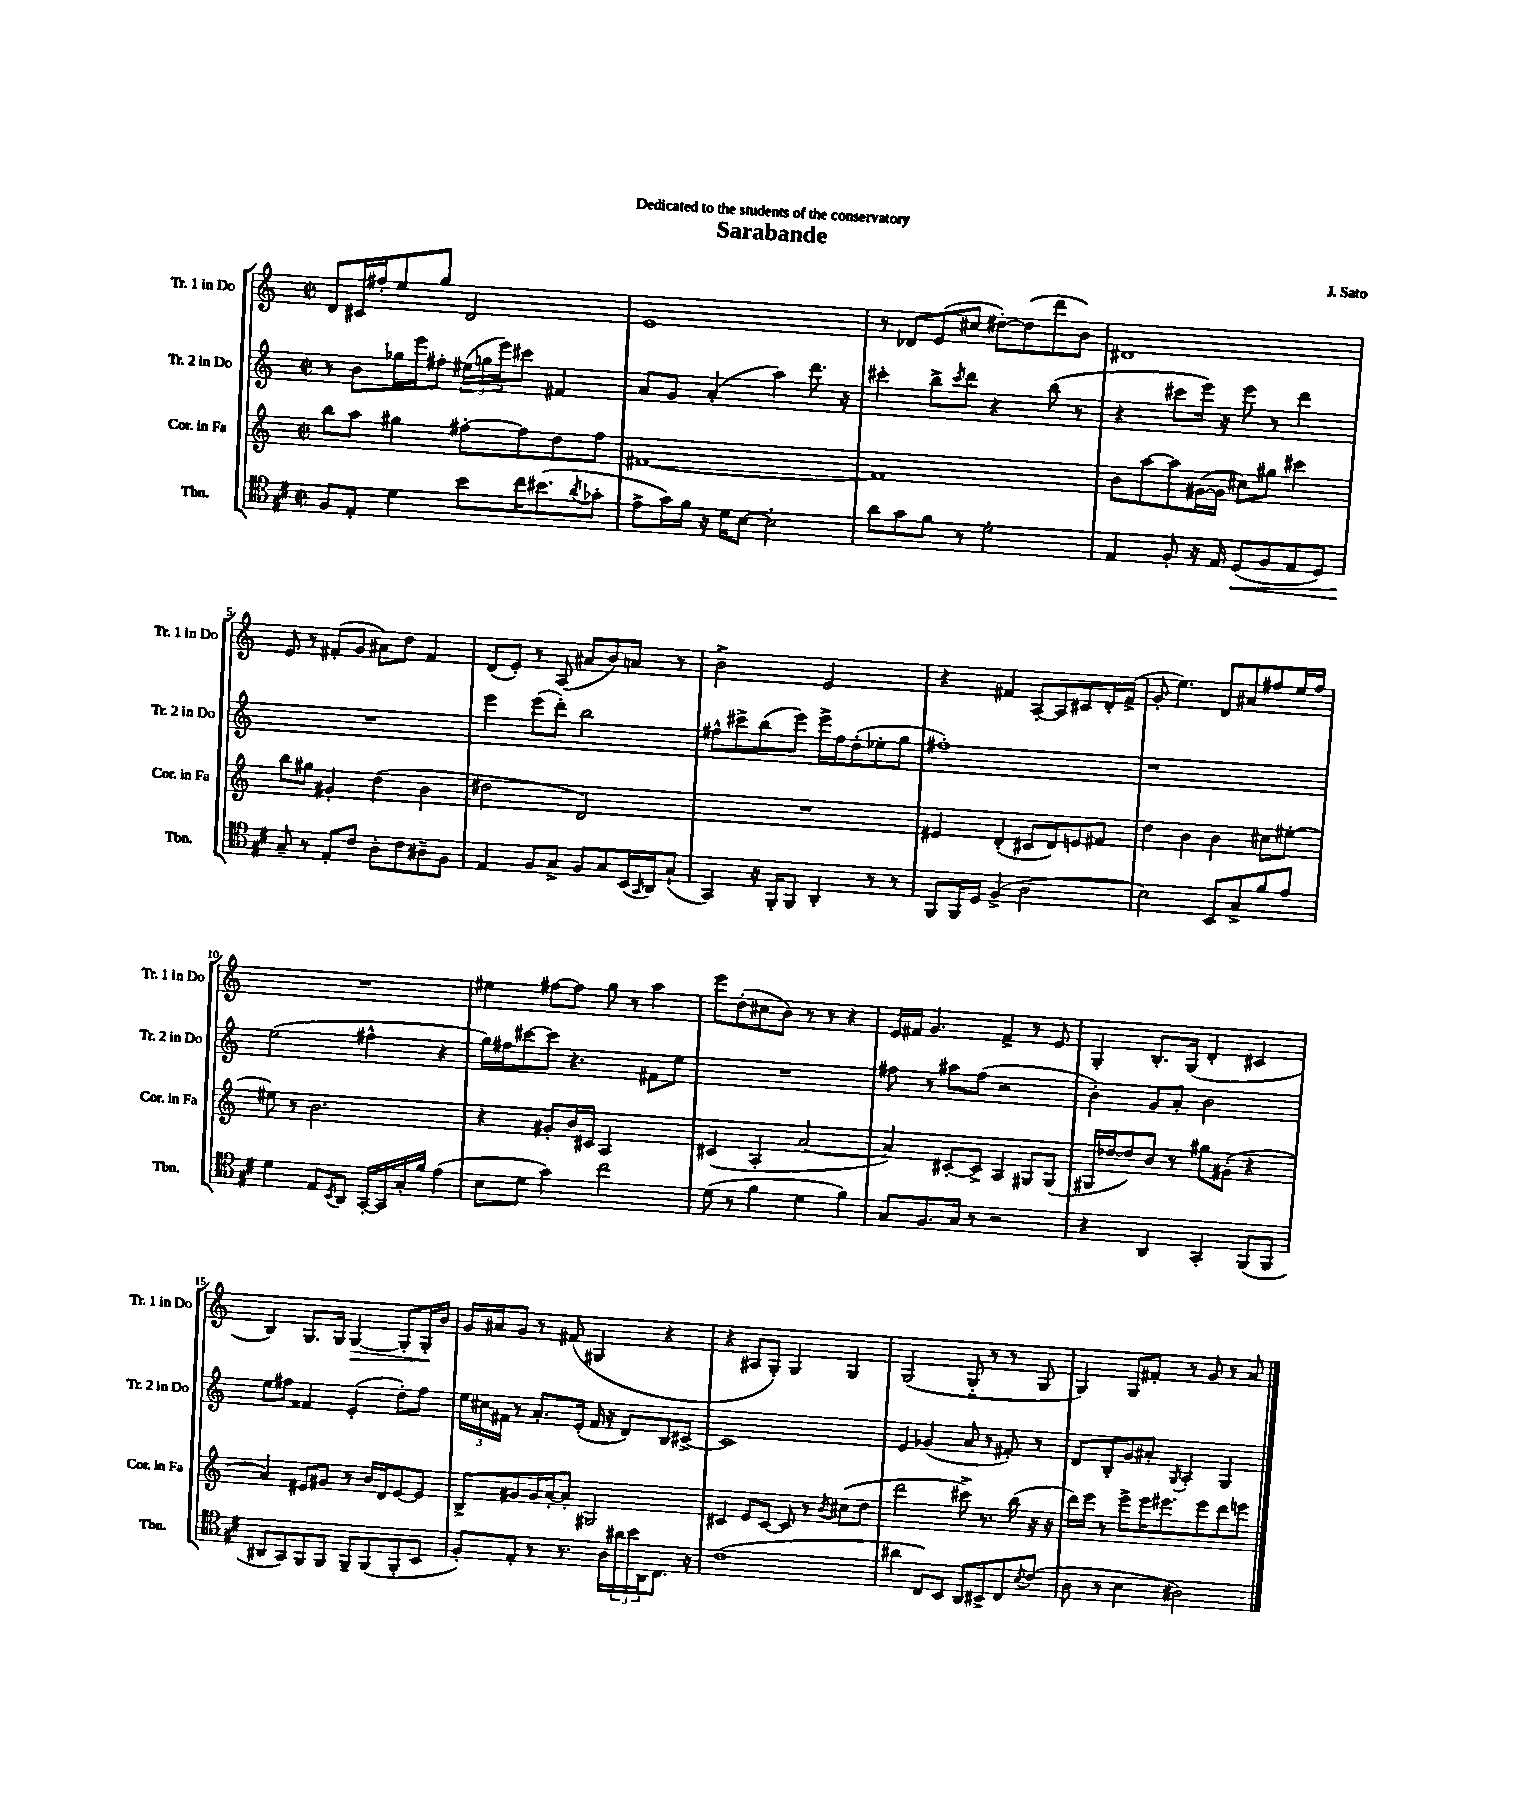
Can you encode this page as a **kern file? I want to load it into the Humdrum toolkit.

**kern	**kern	**kern	**kern
*staff4	*staff3	*staff2	*staff1
*clefC4	*clefG2	*clefG2	*clefG2
*k[f#c#]	*k[]	*k[]	*k[]
*M2/2	*M2/2	*M2/2	*M2/2
*met(c|)	*met(c|)	*met(c|)	*met(c|)
8F#	8bb	8r	8d
8E'	8aa	8b	16c#
.	.	.	16ff#'
4d	4gg#	16gg-	8ee
.	.	16eee	.
.	.	8ff#'	8gg
8b	[8ff#'	(24ee#	2d
.	.	24gg	.
.	.	24eee)	.
16cc#	8ff#]	8ccc#	.
(8.b#	.	.	.
.	8dd	4f#	.
8qa	.	.	.
8g-'	8ff#	.	.
=	=	=	=
8e^	[1f#	8a	1e
16g)	.	8g	.
16f#	.	.	.
16r	.	(4a'	.
16d	.	.	.
[8B	.	.	.
2B']	.	4aa)	.
.	.	8.ddd	.
.	.	16r	.
=	=	=	=
8a	1f#]	4ccc#'	8r
8g	.	.	8d-
8f#	.	8bb^	(8e
.	.	8qccc#	.
8r	.	8ddd	8cc#
2d'	.	4r	[8dd#')
.	.	.	(8dd#]
.	.	(8bb	8ddd
.	.	8r	8b)
=	=	=	=
4E	8b	4r	1d#
.	[8aa	.	.
8F#'	8aa]	8ccc#	.
16r	([16g#	16eee)	.
16E	16g#]	16r	.
(8D	8cc#)	8eee	.
8F#	8gg#	8r	.
8E	4ccc#	4ddd	.
8D)	.	.	.
=	=	=	=
8G~	8bb	1r	8e
8r	8gg#	.	8r
8E'	4g#'	.	(8f#'
8c#	.	.	8g
8A'	(4dd	.	8a#)
8c#	.	.	8dd
8A#~	4b	.	4f#
8F#	.	.	.
=	=	=	=
4E	2dd#	4eee	(8d
.	.	.	8e')
8F#	.	(8eee	8r
8G^	.	8ddd')	(8A
8F#	2d)	2bb	8a#
8G	.	.	8b)
(16BB	.	.	8a
16qqGG	.	.	.
16AA)	.	.	.
(8G`	.	.	8r
=	=	=	=
4GG)	1r	8ff#^^	2b^
.	.	8ccc#^	.
16r	.	(8bb	.
16FF#'	.	.	.
8FF#	.	8eee)	.
4AA'	.	16eee^	2e
.	.	16ff#	.
.	.	(8dd'	.
8r	.	8ee-'	.
8r	.	8gg	.
=	=	=	=
8FF#	4e#	1ff#')	4r
16FF#	.	.	.
16D	.	.	.
(4F#^	(4d'	.	4f#
2A	8c#	.	[8A'
.	8d)	.	8A]
.	8e	.	8c#
.	8f#	.	16d'
.	.	.	(16f#^
=	=	=	=
2B)	4dd	1r	8g'
.	.	.	4.ee)
.	4b	.	.
8BB	4b	.	8d
8G^	.	.	8a#
8f#	8cc#	.	8ff#
8e	[8ee#'	.	16ee
.	.	.	16ff#
=	=	=	=
4d	8ee#]	(2ee	1r
.	8r	.	.
8E	2.b	.	.
8qBB	.	.	.
8AA	.	.	.
[16GG'	.	4ff#^^	.
16GG]	.	.	.
16G'	.	.	.
16f#	.	.	.
(4e	.	4r	.
=	=	=	=
8B	4r	16gg)	4ee#
.	.	16ff#	.
8d	.	[8ccc#	.
4g)	8g#'	8ccc#]	[8ff#
.	16b	4.r	8ff#]
.	16c#	.	.
2cc#	2A	.	8gg
.	.	.	8r
.	.	8f#	4aa
.	.	8ee	.
=	=	=	=
(8d	(4c#	1r	8eee
8r	.	.	(8dd'
4f#	4A'	.	8cc#
.	.	.	8b)
4d	[2a	.	8r
.	.	.	8r
4f#)	.	.	4r
=	=	=	=
8G	4a])	8ff#	16e
.	.	.	16f#
8.F#	.	8r	4.g
.	[8c#'	8aa#	.
16G	.	.	.
8r	8c#^]	(8ff#	.
2r	4A	2r	4f#^
.	8G#	.	8r
.	(8G#	.	8e
=	=	=	=
4r	16G#	4b')	4G'
.	[16dd-	.	.
.	8dd-])	.	.
4AA	8b	8g	8.B'
.	8r	8a'	.
.	.	.	(16G
4GG'	8gg#	2b	4d'
.	(8g#'	.	.
(8FF#	4r	.	4c#
8FF#	.	.	.
=	=	=	=
8AA#	4a)	8ee	4B)
8GG)	.	8ff#	.
8FF#	8e#	4f##	8.G
8FF#	8g#	.	.
.	.	.	16G
8FF#~	8r	(4e'	[4G
(8FF#	16b	.	.
.	16d	.	.
8FF#'	[8e#	8dd')	8G']
8BB	8e#]	8ff#	16G'
.	.	.	16b
=	=	=	=
8F#')	8B^	24ee	16g
.	.	24cc#	.
.	.	.	16a#
.	.	24f#	.
8E'	8g#	8r	8g
8r	16g#	8.a'	8r
.	[16a'	.	.
8.r	8a']	.	(8f#
.	.	(16e'	.
.	2G#	16f#	4G#
16A	.	16r	.
24a#	.	8d)	.
24b	.	.	.
24AA	.	.	.
8.C#	.	8B	4r
.	.	[8c#^	.
16r	.	.	.
=	=	=	=
(1c#	4c#	1c#]	4r
.	8e	.	8A#
.	[8c#	.	8G')
.	8c#]	.	4G
.	8r	.	.
.	8qb	.	.
.	(8cc#	.	4G
.	8dd	.	.
=	=	=	=
4a#	2ddd	4e	(2G
8C#)	.	(4g-	.
8BB	.	.	.
8AA	8ccc#^)	8a	8G'~
8BB#^	8.r	8r	8r
8C#	.	8f#')	8r
.	(16bb	.	.
8qB	.	.	.
(8c#	16r	8r	8G
.	16r	.	.
=	=	=	=
8A	16ddd)	8d	4G)
.	16eee	.	.
8r	8r	8B'	.
4B	8eee^	8g	8G
.	16eee	8a#'	8f#'
.	8.eee#	.	.
.	.	8qG	.
2A#)	.	4A'	8r
.	8eee#	.	8g
.	8ddd	4G	8r
.	8eee	.	8a
==	==	==	==
*-	*-	*-	*-
